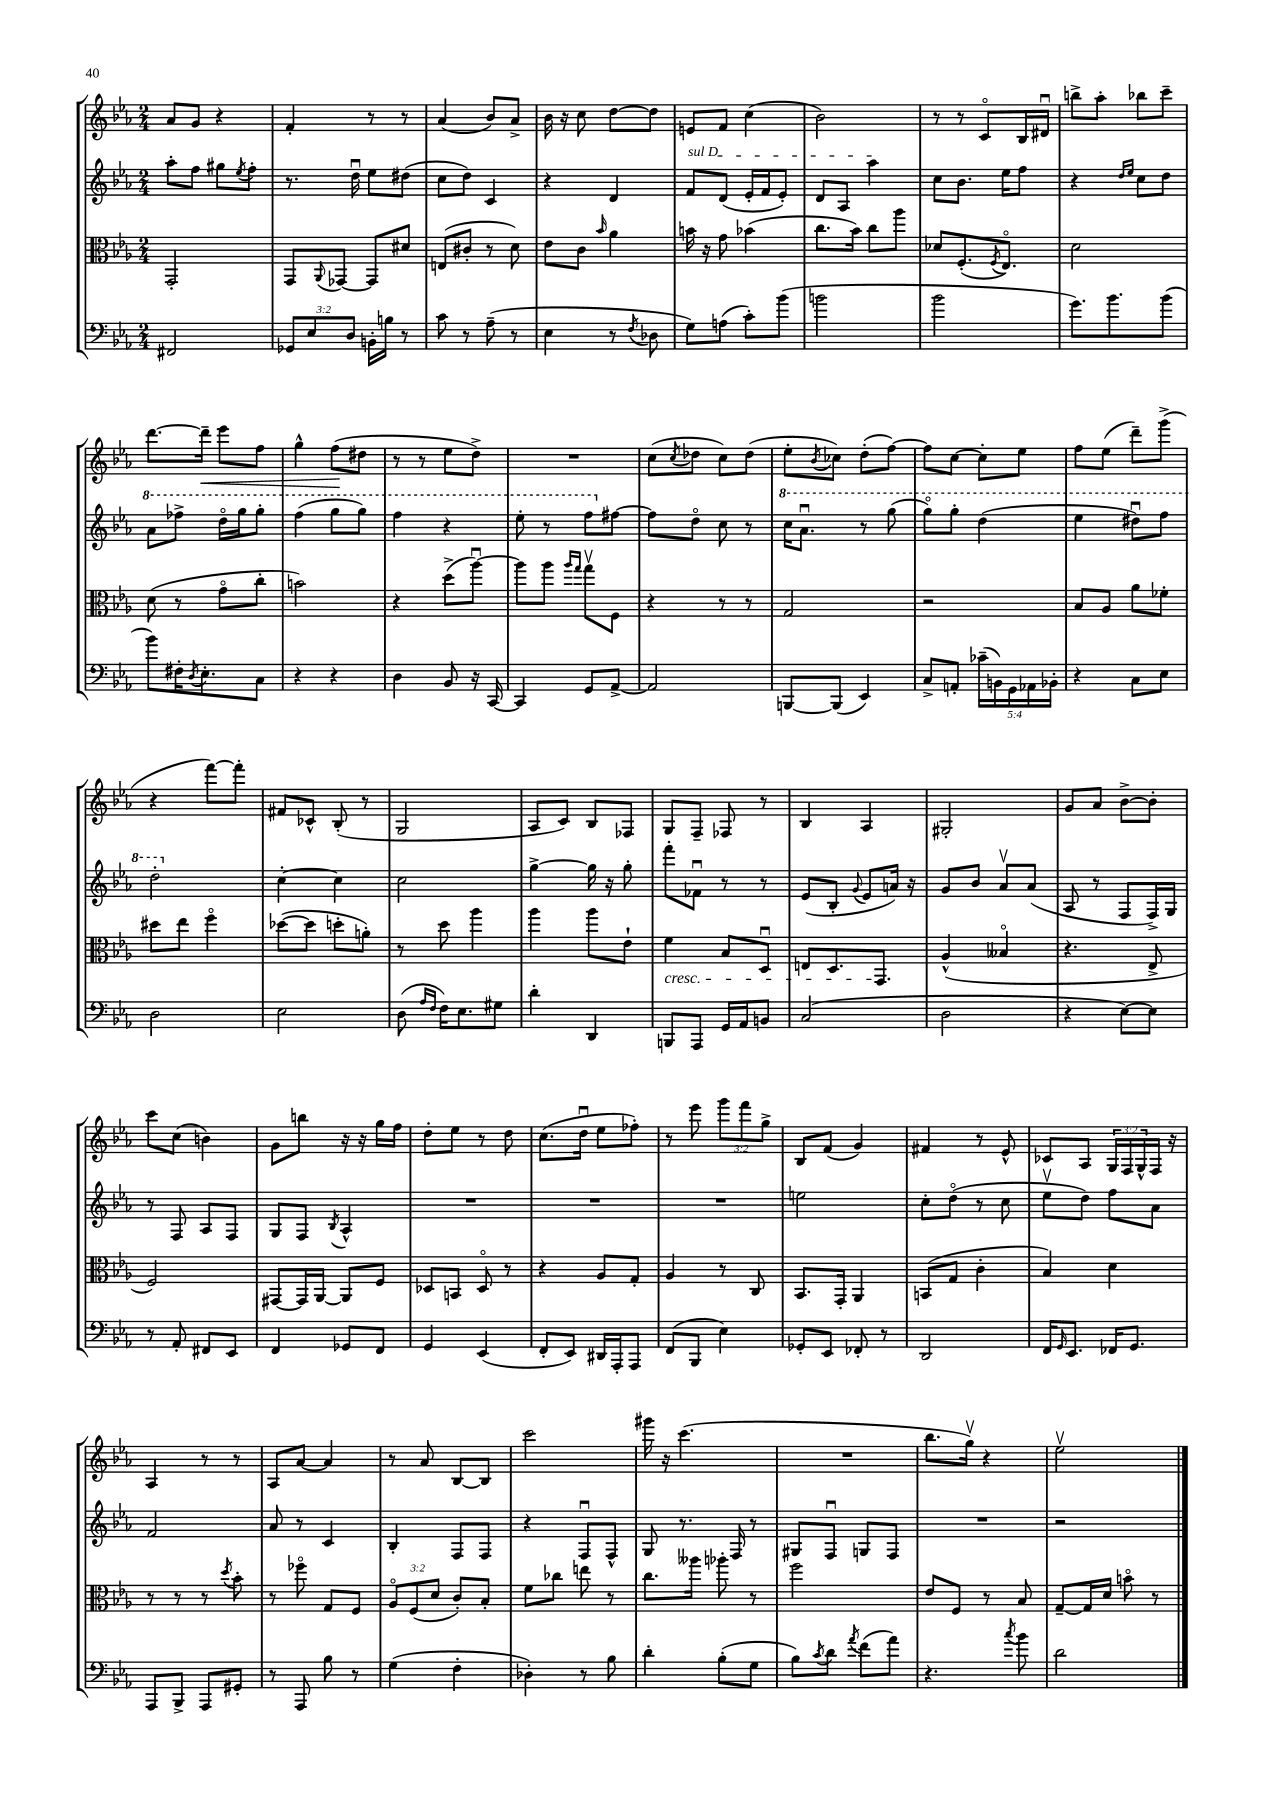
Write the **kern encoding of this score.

**kern	**kern	**kern	**kern	**dynam
*part4	*part3	*part2	*part1	*part1
*staff4	*staff3	*staff2	*staff1	*staff1
*clefF4	*clefC3	*clefG2	*clefG2	*
*k[b-e-a-]	*k[b-e-a-]	*k[b-e-a-]	*k[b-e-a-]	*
*M2/4	*M2/4	*M2/4	*M2/4	*
=63	=63	=63	=63	=63
2FF#X/	2GG'/	8aa-'\L	8a-/L	.
.	.	8ff\J	8g/J	.
.	.	8gg#X\L	4r	.
.	.	8qee-/	.	.
.	.	8ff'\J	.	.
=64	=64	=64	=64	=64
12GG-X/L	8GG/L	8.r	4f'/	.
12E-/	.	.	.	.
.	8qqAA-/	.	.	.
.	[8GG-X/J	.	.	.
12D/J	.	.	.	.
.	.	16ddu\	.	.
16BBn'\LL	8GG-/L]	8ee-\L	8r	.
16Bn\JJ	.	.	.	.
8r	8d#X/J	(8dd#X\J	8r	.
=65	=65	=65	=65	=65
8c\	(8En/L	8cc\L	(4a-/	.
8r	8c#X'/J	8dd\J)	.	.
(8A-~\	8r	4c/	8b-/L)	.
8r	8d\)	.	8a-^/J	.
=66	=66	=66	=66	=66
4E-\	8e-\L	4r	16b-\	.
.	.	.	16r	.
.	8c\J	.	8cc\	.
.	16qqb-/	.	.	.
8r	4a-\	4d/	[8dd\L	.
8qF/	.	.	.	.
8D-X\	.	.	8dd\J]	.
=67	=67	=67	=67	=67
!	!	!LO:TX:a:i:t=sul D	!	!
8G\L)	16bn\	8f/L	8en/L	.
.	16r	.	.	.
(8An\J	8g\	(8d/J	8f/J	.
8c'\L)	(4b-X\	16e-'/LL	(4cc\	.
.	.	16f/J	.	.
(8b-\J	.	8e-'/J)	.	.
=68	=68	=68	=68	=68
2bn\	8.cc\L	8d/L	2b-\)	.
.	.	8A-/J	.	.
.	16b-\Jk)	.	.	.
.	8cc\L	4aa-\	.	.
.	8aa-\J	.	.	.
=69	=69	=69	=69	=69
2b-\	8d-X/L	8cc\L	8r	.
.	(8.F'/	8.b-\J	8r	.
.	.	.	8c/L	.
.	8qF/	.	.	.
.	8.E-/J)	16ee-\KL	.	.
.	.	8ff\J	16B-/L	.
.	.	.	16d#Xu/JJ	.
=70	=70	=70	=70	=70
8.g\L)	2d\	4r	8bbn^\L	.
.	.	.	8aa-'\J	.
8.b-\	.	.	.	.
.	.	16qqdd/LL	.	.
.	.	16qqee-/JJ	.	.
.	.	8cc\L	8bb-X\L	.
(8b-\J	.	8dd\J	8ccc~\J	.
!!LO:LB:g=z
=71	=71	=71	=71	=71
*	*	*8va	*	*
8b-\L)	(8d\	8aa-\L	[8.ddd\L	.
16F#X'\K	8r	8fff-X^\J	.	.
8qD/	.	.	.	.
!	!	!	!	!LO:HP:b
8.E-'\	.	.	16ddd~\Jk]	<
.	8g\L	16ddd\LL	8eee-\L	.
.	.	16ggg\J	.	.
8C\J	8cc'\J	8ggg'\J	8ff\J	.
=72	=72	=72	=72	=72
4r	2bn\)	(4fff\	4gg^^\	.
4r	.	8ggg\L	(8ff\L	.
.	.	8ggg\J)	8dd#X\J	[
=73	=73	=73	=73	=73
4D\	4r	4fff\	8r	.
.	.	.	8r	.
8BB-/	(8dd^\L	4r	8ee-\L	.
16r	[8aa-u\J)	.	8dd^\J)	.
[16CC/	.	.	.	.
=74	=74	=74	=74	=74
4CC/]	8aa-\L]	8eee-'\	2r	.
.	8aa-\J	8r	.	.
.	16qqaa-/LL	.	.	.
.	16qqgg/JJ	.	.	.
8GG/L	8ggv\L	8fff\L	.	.
*	*	*X8va	*	*
[8AA-^/J	8F\J	[8ff#X\J	.	.
=75	=75	=75	=75	=75
2AA-/]	4r	8ff#\L]	(8cc\L	.
.	.	.	8qcc/	.
.	.	8dd\J	8dd-X\J	.
.	8r	8cc\	8cc\L)	.
.	8r	8r	(8dd-\J	.
=76	=76	=76	=76	=76
*	*	*8va	*	*
[8BBBn/L	2G/	16ccc\KL	8ee-'\L	.
.	.	8.aa-u\J	.	.
.	.	.	8qb-/	.
(8BBB/J]	.	.	8cc-X\J)	.
4EE-/)	.	8r	(8dd'\L	.
.	.	(8ggg\	[8ff\J)	.
=77	=77	=77	=77	=77
8C^/L	2r	8ggg\L)	8ff\L]	.
8AAn'/J	.	8ggg'\J	[8cc\J	.
(20c-X~\LL	.	(4ddd\	8cc'\L]	.
20BBn\)	.	.	.	.
20GG\	.	.	.	.
.	.	.	8ee-\J	.
20AA-X\	.	.	.	.
20BB-X'\JJ	.	.	.	.
=78	=78	=78	=78	=78
4r	8B-/L	4eee-\	8ff\L	.
.	8A-/J	.	(8ee-\J	.
8C\L	8a-\L	8ddd#Xu\L)	8ddd~\L)	.
8E-\J	8f-X'\J	8fff\J	(8ggg^\J	.
!!LO:LB:g=z
=79	=79	=79	=79	=79
2D\	8dd#X\L	2ddd'\	4r	.
.	8ee-\J	.	.	.
.	4ff\	.	[8fff\L)	.
.	.	.	8fff'\J]	.
=80	=80	=80	=80	=80
*	*	*X8va	*	*
2E-\	([8dd-X\L	[4cc'\	8f#X/L	.
.	8dd-\J]	.	8c-X^^/J	.
.	8ddn'\L	4cc\]	(8B-'/	.
.	8an'\J)	.	8r	.
=81	=81	=81	=81	=81
(8D\	8r	2cc\	2G/	.
16qqA-/LL	.	.	.	.
16qqF/JJ	.	.	.	.
16F\KL)	8dd\	.	.	.
8.E-\	.	.	.	.
.	4aa-\	.	.	.
8G#X\J	.	.	.	.
=82	=82	=82	=82	=82
4d'\	4aa-\	[4gg^\	8A-/L	.
.	.	.	8c/J)	.
4DD/	8aa-\L	16gg\]	8B-/L	.
.	.	16r	.	.
.	8e-`\J	8gg'\	8F-X/J	.
=83	=83	=83	=83	=83
!	!LO:TX:b:i:t=cresc.	!	!	!
8BBBn/L	4f\	8fff'\L	8G/L	.
8AAA-/J	.	8f-Xu\J	8F~/J	.
16GG/LL	8B-/L	8r	8F-X/	.
16AA-/J	.	.	.	.
8BBn/J	8Du/J	8r	8r	.
=84	=84	=84	=84	=84
(2C/	8En/L	(8e-/L	4B-/	.
.	8.D/	8B-'/J	.	.
.	.	8qqg/	.	.
.	.	8e-/L	4A-/	.
.	8.GG/J	.	.	.
.	.	16an/Jk)	.	.
.	.	16r	.	.
=85	=85	=85	=85	=85
2D\	(4A-^^/	8g/L	2G#X'/	.
.	.	8b-/J	.	.
.	4B--X/	8a-v/L	.	.
.	.	(8a-/J	.	.
=86	=86	=86	=86	=86
4r	4.r	8A-/	8g/L	.
.	.	8r	8a-/J	.
[8E-\L)	.	8F/L	[8b-^\L	.
8E-\J]	8E-^/	16F^/L)	8b-'\J]	.
.	.	16G/JJ	.	.
!!LO:LB:g=z
=87	=87	=87	=87	=87
8r	2F/)	8r	8ccc\L	.
8AA-'/	.	8F/	(8cc\J	.
8FF#X/L	.	8A-/L	4bn\)	.
8EE-/J	.	8F/J	.	.
=88	=88	=88	=88	=88
4FF/	[8GG#X/L	8G/L	8g\L	.
.	16GG#/L]	8F/J	8bbn\J	.
.	[16AA-/JJ	.	.	.
.	.	8qB-/	.	.
8GG-X/L	8AA-/L]	4A-^^/	16r	.
.	.	.	16r	.
8FF/J	8F/J	.	16gg\LL	.
.	.	.	16ff\JJ	.
=89	=89	=89	=89	=89
4GG/	8D-X/L	2r	8dd'\L	.
.	8BBn/J	.	8ee-\J	.
(4EE-/	8D-/	.	8r	.
.	8r	.	8dd\	.
=90	=90	=90	=90	=90
8FF'/L	4r	2r	(8.cc\L	.
8EE-/J)	.	.	.	.
.	.	.	16ddu\Jk	.
16DD#X/LL	8A-/L	.	8ee-\L	.
16AAA-'/J	.	.	.	.
8AAA-/J	8G'/J	.	8ff-X'\J)	.
=91	=91	=91	=91	=91
(8FF/L	4A-/	2r	8r	.
8BBB-/J	.	.	8eee-\	.
4E-\)	8r	.	12ggg\L	.
.	.	.	12fff\	.
.	8C/	.	.	.
.	.	.	12gg^\J	.
=92	=92	=92	=92	=92
8GG-X'/L	8.BB-/L	2een\	8B-/L	.
8EE-/J	.	.	(8f/J	.
.	16GG'/Jk	.	.	.
8FF-X'/	4AA-/	.	4g/)	.
8r	.	.	.	.
=93	=93	=93	=93	=93
2DD/	(8BBn/L	8cc'\L	4f#X/	.
.	8G/J	(8dd\J	.	.
.	4c'\	8r	8r	.
.	.	8cc\	8e-^^/	.
=94	=94	=94	=94	=94
16FF/KL	4B-/)	8ee-v\L	8c-X/L	.
16qqGG/	.	.	.	.
8.EE-/J	.	.	.	.
.	.	8dd\J)	8A-/J	.
16FF-X/KL	4d\	8ff\L	24G/LL	.
.	.	.	24F/	.
8.GG/J	.	.	.	.
.	.	.	24G^^/	.
.	.	8a-\J	16F/JJ	.
.	.	.	16r	.
!!LO:LB:g=z
=95	=95	=95	=95	=95
8AAA-/L	8r	2f/	4A-/	.
8BBB-^/J	8r	.	.	.
8AAA-/L	8r	.	8r	.
.	8qdd/	.	.	.
8GG#X'/J	8b-'\	.	8r	.
=96	=96	=96	=96	=96
8r	8r	8a-/	8A-/L	.
8AAA-/	8ff-X\	8r	[8a-/J	.
8B-\	8G/L	4c/	4a-/]	.
8r	8F/J	.	.	.
=97	=97	=97	=97	=97
(4G\	12A-/L	4B-'/	8r	.
.	(12F/	.	.	.
.	.	.	8a-/	.
.	12d/J	.	.	.
4F'\	8c'/L)	8F/L	[8B-/L	.
.	8B-'/J	8F/J	8B-/J]	.
=98	=98	=98	=98	=98
4D-X'\)	8f\L	4r	2ccc\	.
.	8cc-X\J	.	.	.
8r	8een\	8Fu/L	.	.
8B-\	8r	8F^^/J	.	.
=99	=99	=99	=99	=99
4d'\	8.cc\L	8G/	16ggg#X\	.
.	.	.	16r	.
.	.	8.r	(4.ccc\	.
.	16aa--X\Jk	.	.	.
(8B-'\L	8aa-X'\	.	.	.
.	.	16F/	.	.
8G\J	8r	8r	.	.
=100	=100	=100	=100	=100
8B-\L)	2ff\	8G#X/L	2r	.
8qc/	.	.	.	.
8d\J	.	8Fu/J	.	.
8qa-/	.	.	.	.
(8f\L	.	8Gn/L	.	.
8a-\J)	.	8F/J	.	.
=101	=101	=101	=101	=101
4.r	8e-/L	2r	8.bb-\L	.
.	8F/J	.	.	.
.	.	.	16ggv\Jk)	.
.	8r	.	4r	.
8qcc/	.	.	.	.
8b-\	8B-/	.	.	.
=102	=102	=102	=102	=102
2d\	[8G~/L	2r	2ee-v\	.
.	16G/L]	.	.	.
.	16d/JJ	.	.	.
.	8bn\	.	.	.
.	8r	.	.	.
==	==	==	==	==
*-	*-	*-	*-	*-
